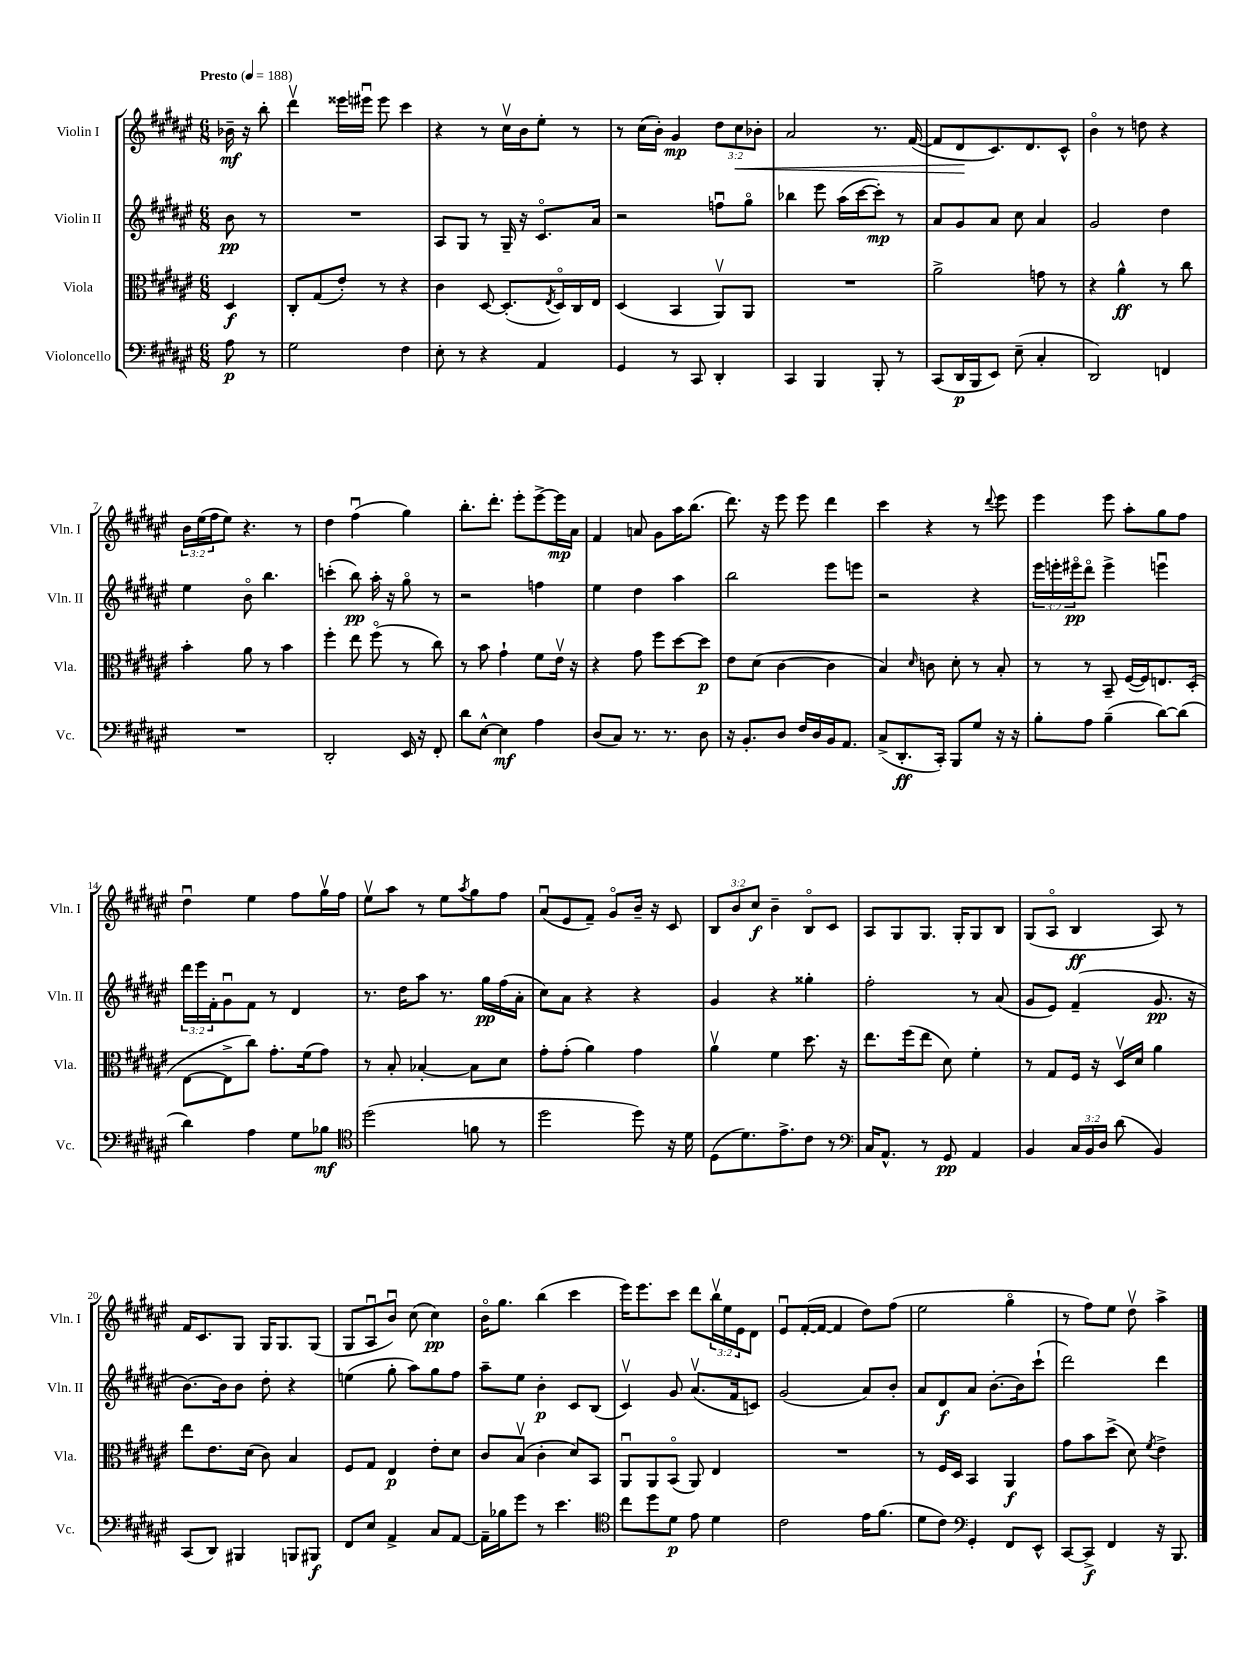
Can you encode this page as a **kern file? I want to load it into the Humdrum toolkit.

**kern	**kern	**kern	**kern
*staff4	*staff3	*staff2	*staff1
*clefF4	*clefC3	*clefG2	*clefG2
*k[f#c#g#d#a#e#]	*k[f#c#g#d#a#e#]	*k[f#c#g#d#a#e#]	*k[f#c#g#d#a#e#]
*M6/8	*M6/8	*M6/8	*M6/8
*MM188	*MM188	*MM188	*MM188
8A#	4D#	8b	16b-~
.	.	.	16r
8r	.	8r	8bb'
=	=	=	=
2G#	8C#'	2.r	4ddd#v
.	(8G#	.	.
.	8e#')	.	16eee##
.	.	.	16eee#u
.	8r	.	8eee#
4F#	4r	.	4ccc#
=	=	=	=
8E#'	4c#	8A#	4r
8r	.	8G#	.
4r	[8D#	8r	8r
.	(8.D#']	16G#~	16cc#v
.	.	16r	16b
4AA#	.	8.c#o	8ee#'
.	8qE#	.	.
.	16D#o)	.	.
.	16C#	.	8r
.	16E#	16a#	.
=	=	=	=
4GG#	(4D#	2r	8r
.	.	.	(16cc#
.	.	.	16b')
8r	4BB	.	4g#
8CC#	.	.	.
4DD#'	8AA#v)	8ffu	12dd#
.	.	.	12cc#
.	8AA#	8gg#o	.
.	.	.	12b-'
=	=	=	=
4CC#	2.r	4bb-	2a#
4BBB	.	8eee#	.
.	.	(16aa#	.
.	.	[16ccc#	.
8BBB'	.	8ccc#'])	8.r
8r	.	8r	.
.	.	.	([16f#
=	=	=	=
(8CC#	2a#^	8a#	8f#]
16DD#	.	8g#	8d#
16BBB	.	.	.
8EE#)	.	8a#	8.c#)
(8E#~	.	8cc#	.
.	.	.	8.d#
4C#'	8g	4a#	.
.	8r	.	8c#^^
=	=	=	=
2DD#)	4r	2g#	4bo
.	4a#^^	.	8r
.	.	.	8dd
4FF	8r	4dd#	4r
.	8cc#	.	.
=	=	=	=
2.r	4b'	4ee#	24b
.	.	.	(24ee#
.	.	.	24ff#
.	.	.	8ee#)
.	8a#	8bo	4.r
.	8r	4.bb	.
.	4b	.	.
.	.	.	8r
=	=	=	=
2DD#'	4ff#'	(4ccc'	4dd#
.	8ee#	8bb)	(4ff#u
.	(8ff#o	16aa#'	.
.	.	16r	.
16EE#	8r	8gg#o	4gg#)
16r	.	.	.
8FF#'	8cc#)	8r	.
=	=	=	=
8d#	8r	2r	8.bb'
[8E#^^	8b	.	.
.	.	.	8.ddd#'
4E#]	4g#`	.	.
.	.	.	8eee#'
4A#	8f#	4ff	[8eee#^
.	16e#v	.	16eee#]
.	16r	.	16a#
=	=	=	=
(8D#	4r	4ee#	4f#
8C#)	.	.	.
8.r	8g#	4dd#	8a
.	8ff#	.	8g#
8.r	.	.	.
.	[8dd#	4aa#	16aa#
.	.	.	(8.bb
8D#	8dd#]	.	.
=	=	=	=
16r	8e#	2bb	8.ddd#)
8.BB'	.	.	.
.	(8d#	.	.
.	.	.	16r
8D#	[4c#	.	8eee#
16F#	.	.	8eee#
16D#	.	.	.
16BB	4c#]	8eee#	4ddd#
8.AA#	.	.	.
.	.	8eee	.
=	=	=	=
(8C#^	4B)	2r	4ccc#
8.DD#'	.	.	.
.	16qqd#	.	.
.	8c	.	4r
16CC#')	.	.	.
8BBB	8d#'	.	.
8G#	8r	4r	8r
.	.	.	8qqddd#
16r	8B'	.	8eee#
16r	.	.	.
=	=	=	=
8B'	8r	24eee#	4eee#
.	.	24eee'	.
.	.	24eee#o	.
8A#	8r	8ddd#o	.
(4B~	8BB~	4eee#^	8eee#
.	([16F#	.	8aa#'
.	16F#])	.	.
[8d#)	8.E	4eeeu	8gg#
(8d#]	.	.	8ff#
.	(16D#'	.	.
=	=	=	=
4d#)	[8E#	24ddd#	4dd#u
.	.	24eee#	.
.	.	24f#'	.
.	8E#^]	8g#u	.
4A#	8cc#)	8f#	4ee#
.	8.g#'	8r	.
8G#	.	4d#	8ff#
.	(16f#	.	.
8B-	8g#)	.	16gg#v
.	.	.	16ff#
=	=	=	=
*clefC4	*	*	*
(2dd#	8r	8.r	8ee#v
.	8B'	.	8aa#
.	.	16dd#	.
.	[4B-'	8aa#	8r
.	.	8.r	8ee#
.	.	.	8qaa#
8f	8B-]	.	8gg#
.	.	16gg#	.
8r	8d#	(16ff#	8ff#
.	.	16a#'	.
=	=	=	=
2dd#	8g#'	8cc#)	(8a#u
.	(8g#'	8a#	8e#
.	4a#)	4r	8f#~)
.	.	.	8g#o
8dd#)	4g#	4r	16b~
.	.	.	16r
16r	.	.	8c#
16d#	.	.	.
=	=	=	=
(8D#	4a#v	4g#	12B
.	.	.	12b
8.d#)	.	.	.
.	.	.	12cc#
.	4f#	4r	4b~
8.e#^	.	.	.
8c#	8.dd#	4gg##'	8Bo
8r	.	.	8c#
.	16r	.	.
=	=	=	=
*clefF4	*	*	*
16C#	8.ee#	2ff#'	8A#
8.AA#^^	.	.	.
.	.	.	8G#
.	(16ff#	.	.
8r	8ee#	.	8.G#
8GG#	8d#)	.	.
.	.	.	16G#'
4AA#	4f#'	8r	8G#
.	.	(8a#	8B
=	=	=	=
4BB	8r	8g#	(8G#
.	8G#	8e#)	8A#o
24C#	16F#	(4f#~	4B
24BB	.	.	.
.	16r	.	.
24D#	.	.	.
(8d#	16D#v	.	.
.	16d#	.	.
4BB)	4a#	8.g#	8A#)
.	.	.	8r
.	.	16r	.
=	=	=	=
(8CC#	8ee#	[8.b)	16f#
.	.	.	8.c#
8DD#)	8.e#	.	.
.	.	16b]	.
4BBB#	.	8b	8G#
.	(16d#	.	.
.	8c#)	8dd#'	16G#
.	.	.	8.G#
8BBB	4B	4r	.
8BBB#	.	.	(8G#
=	=	=	=
8FF#	8F#	(4ee	8G#
8E#	8G#	.	8A#u
4AA#^	4E#	8gg#'	8bu)
.	.	8aa#)	(8cc#
8C#	8e#'	8gg#	4cc#)
[8AA#	8d#	8ff#	.
=	=	=	=
16AA#~]	8c#	8aa#~	16bo
16B-	.	.	8.gg#
8g#	(8Bv	8ee#	.
8r	4c#'	4b'	(4bb
4.e#	.	.	.
.	8d#)	8c#	4ccc#
.	8BB	(8B	.
=	=	=	=
*clefC4	*	*	*
8cc#	8AA#u	4c#v)	16eee#)
.	.	.	8.eee#
8dd#	8AA#	.	.
8d#	(8BBo	8g#	8ccc#
8e#	8AA#)	(8.a#v	8ddd#
4d#	4E#	.	24bbv
.	.	.	24ee#
.	.	16f#	.
.	.	.	24e#
.	.	8c)	8d#
=	=	=	=
2c#	2.r	(2g#	8e#u
.	.	.	([16f#'
.	.	.	16f#_
.	.	.	4f#]
16e#	.	8a#)	8dd#)
(8.f#	.	.	.
.	.	8b'	(8ff#
=	=	=	=
8d#	8r	8a#	2ee#
8c#)	16F#	8d#	.
.	16D#	.	.
*clefF4	*	*	*
4GG#'	4BB	8a#	.
.	.	[8.b'	.
8FF#	4AA#	.	4gg#o
.	.	16b]	.
8EE#^^	.	(8ccc#`	.
=	=	=	=
[8CC#	8g#	2ddd#)	8r
8CC#^]	8b	.	8ff#)
4FF#	(8dd#^	.	8ee#
.	8d#)	.	8dd#v
.	8qf#	.	.
16r	4e#^	4ddd#	4aa#^
8.BBB	.	.	.
==	==	==	==
*-	*-	*-	*-
